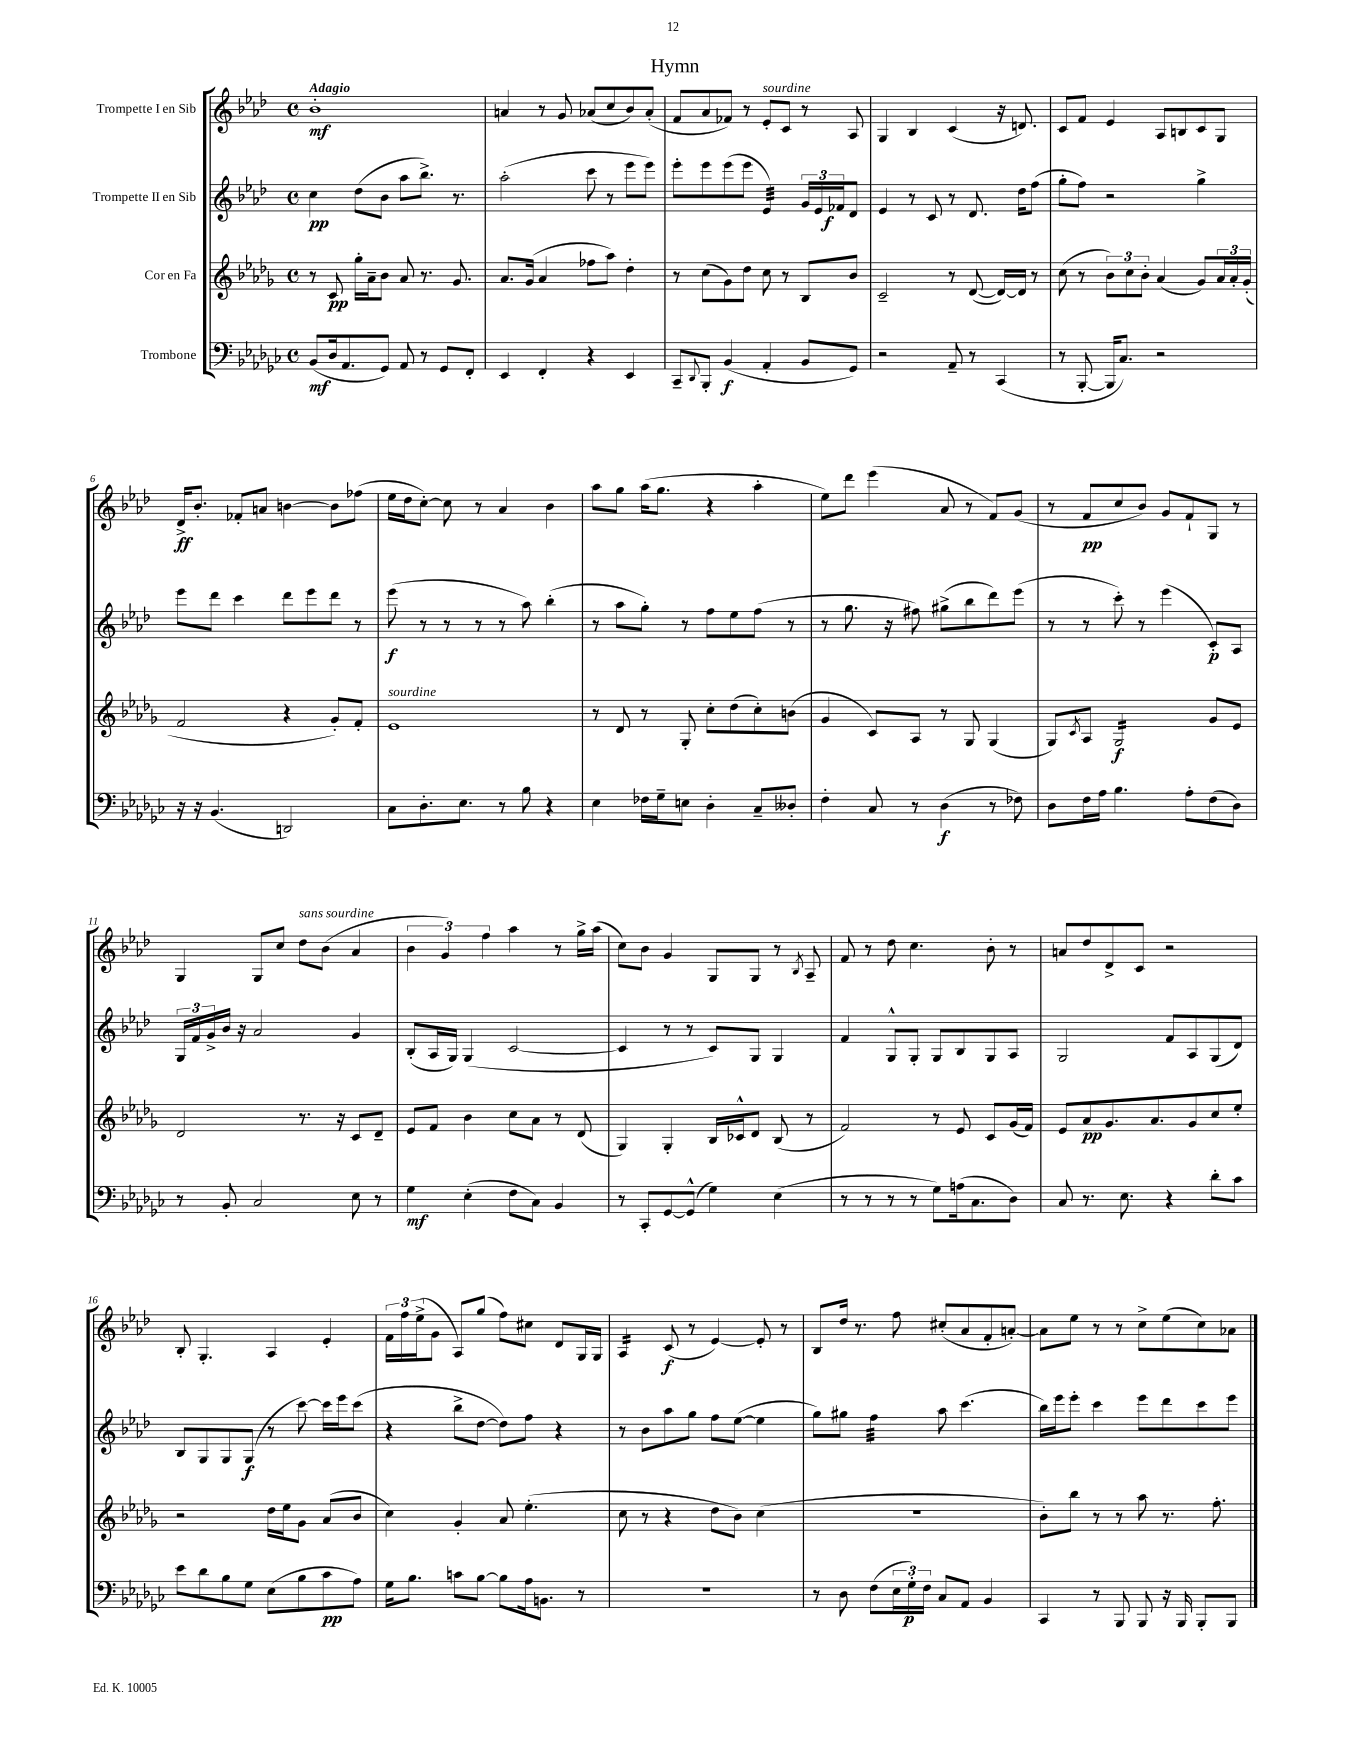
\header { title = "Hymn" }
<<
\new StaffGroup <<
\new Staff = "s0" \with { instrumentName = "Trompette I en Sib" } {
    \clef treble \key aes \major \defaultTimeSignature \time 4/4 \tempo "Adagio"
    bes'1-.\mf |
    a'4 r8 g'8 aes'8( c''8 bes'8) aes'8-.( |
    f'8 aes'8 fes'8) r8 ees'8-.^\markup { \italic "sourdine" } c'8 r8 aes8 |
    g4 bes4 c'4( r16 d'8.) |
    c'8 f'8 ees'4 aes8 b8 c'8 g8 |
    des'16->\ff bes'8.-. fes'8-. a'8 b'4~ b'8 fes''8( |
    ees''16 des''16 c''8~-.) c''8 r8 aes'4 bes'4 |
    aes''8 g''8 aes''16( g''8. r4 aes''4-. |
    ees''8) des'''8 ees'''4( aes'8 r8 f'8) g'8( |
    r8 f'8\pp c''8 bes'8) g'8 f'8-! g8 r8 |
    g4 g8 c''8 des''8^\markup { \italic "sans sourdine" } bes'8( aes'4 |
    \tuplet 3/2 { bes'4 g'4) f''4 } aes''4 r8 g''16-> aes''16( |
    c''8) bes'8 g'4 g8 g8 r8 \acciaccatura { bes8 } aes8-- |
    f'8 r8 des''8 c''4. bes'8-. r8 |
    a'8 des''8 des'8-> c'8 r2 |
    bes8-. g4.-. aes4 ees'4-. |
    \tuplet 3/2 { f'16 f''16 ees''16->( } g'8 aes8) g''8( f''8) cis''8 des'8 g16 g16 |
    aes4:16 c'8\f( r8 ees'4~) ees'8-. r8 |
    bes8 des''16 r8. f''8 cis''8-.( aes'8 f'8-. a'8~-.) |
    a'8 ees''8 r8 r8 c''8-> ees''8( c''8) aes'8 \bar "|." |
}
\new Staff = "s1" \with { instrumentName = "Trompette II en Sib" } {
    \clef treble \key aes \major \defaultTimeSignature \time 4/4
    c''4\pp des''8( bes'8 aes''8 bes''8.->) r8. |
    aes''2-.( c'''8 r8 ees'''8 ees'''8) |
    ees'''8-. ees'''8 ees'''8( ees'''8 ees'4:32) \tuplet 3/2 { g'16 ees'16 fes'16\f } des'8 |
    ees'4 r8 c'8 r8 des'8. des''16 f''8( |
    g''8-. f''8) r2 g''4-> |
    ees'''8 des'''8 c'''4 des'''8 ees'''8 des'''8 r8 |
    ees'''8\f( r8 r8 r8 r8 aes''8) bes''4-.( |
    r8 aes''8 g''8-.) r8 f''8 ees''8 f''8( r8 |
    r8 g''8. r16 fis''8) gis''8->( bes''8 des'''8) ees'''8( |
    r8 r8 c'''8-.) r8 ees'''4( c'8-.\p) aes8 |
    \tuplet 3/2 { g16 f'16 g'16-> } bes'16 r16 aes'2 g'4 |
    bes8-.( aes16 g16) g4( c'2~ |
    c'4 r8 r8 c'8) g8 g4 |
    f'4 g8-^ g8-. g8 bes8 g8 aes8 |
    g2 f'8 aes8 g8( des'8) |
    bes8 g8 g8 g8\f( r8 c'''8~) c'''16 ees'''16 c'''8( |
    r4 bes''8-> des''8~ des''8) f''8 r4 |
    r8 bes'8 aes''8 g''8 f''8 ees''8~( ees''4 |
    g''8) gis''8 f''4:32 aes''8 c'''4.( |
    bes''16) ees'''16 ees'''8-. c'''4 ees'''8 des'''8 c'''8 ees'''8 \bar "|." |
}
\new Staff = "s2" \with { instrumentName = "Cor en Fa" } {
    \clef treble \key des \major \defaultTimeSignature \time 4/4
    r8 c'8\pp ges''16-. aes'16-- bes'8 aes'8 r8. ges'8. |
    aes'8. ges'16( aes'4 fes''8 aes''8) des''4-. |
    r8 c''8( ges'8) des''8 c''8 r8 bes8 bes'8 |
    c'2-- r8 des'8~( des'16~) des'16 r8 |
    c''8( r8 \tuplet 3/2 { bes'8) c''8 bes'8-. } aes'4( ges'8) \tuplet 3/2 { aes'16 aes'16-. ges'16-.( } |
    f'2 r4 ges'8-.) f'8-. |
    ees'1^\markup { \italic "sourdine" } |
    r8 des'8 r8 ges8-. c''8-. des''8( c''8-.) b'8( |
    ges'4 c'8) aes8 r8 ges8 ges4( |
    ges8) \acciaccatura { c'8 } aes8 ges2:16\f ges'8 ees'8 |
    des'2 r8. r16 c'8 des'8-- |
    ees'8 f'8 bes'4 c''8 aes'8 r8 des'8( |
    ges4) ges4-. bes16 ces'16-^ des'8 bes8( r8 |
    f'2) r8 ees'8 c'8 ges'16( f'16) |
    ees'8 aes'8\pp ges'8. aes'8. ges'8 c''8 ees''8-. |
    r2 des''16 ees''16 ges'8 aes'8( bes'8 |
    c''4) ges'4-. aes'8 ees''4.-.( |
    c''8 r8 r4 des''8 bes'8) c''4( |
    r1 |
    bes'8-.) bes''8 r8 r8 aes''8 r8. f''8.-. \bar "|." |
}
\new Staff = "s3" \with { instrumentName = "Trombone" } {
    \clef bass \key ges \major \defaultTimeSignature \time 4/4
    bes,8\mf( des16 aes,8. ges,8) aes,8 r8 ges,8 f,8-. |
    ees,4 f,4-. r4 ees,4 |
    ces,8-- \appoggiatura { des,8 } bes,,8-. bes,4\f( aes,4-. bes,8 ges,8) |
    r2 aes,8-- r8 ces,4( |
    r8 bes,,8~-. bes,,16 ces8.) r2 |
    r16 r16 bes,4.( d,2) |
    ces8 des8.-. ees8. r8 bes8 r4 |
    ees4 fes16 ges16-- e8 des4-. ces8-- deses8-. |
    f4-. ces8 r8 des4\f( r8 fes8) |
    des8 f16 aes16 bes4. aes8-. f8( des8) |
    r8 bes,8-. ces2 ees8 r8 |
    ges4\mf ees4-.( f8 ces8) bes,4 |
    r8 ces,8-. ges,8~ ges,8-^( ges4) ees4( |
    r8 r8 r8 r8 ges8) a16( ces8. des8) |
    ces8 r8. ees8. r4 des'8-. ces'8 |
    ees'8 des'8 bes8 ges8 ees8( bes8 ces'8\pp aes8) |
    ges16 bes8. c'8 bes8~ bes8 aes16 b,8. r8 |
    R1 |
    r8 des8 f8( \tuplet 3/2 { ees16 ges16-.\p) f16 } ces8 aes,8 bes,4 |
    ces,4 r8 bes,,8 bes,,8 r16 bes,,16 bes,,8-. bes,,8 \bar "|." |
}
>>
>>
